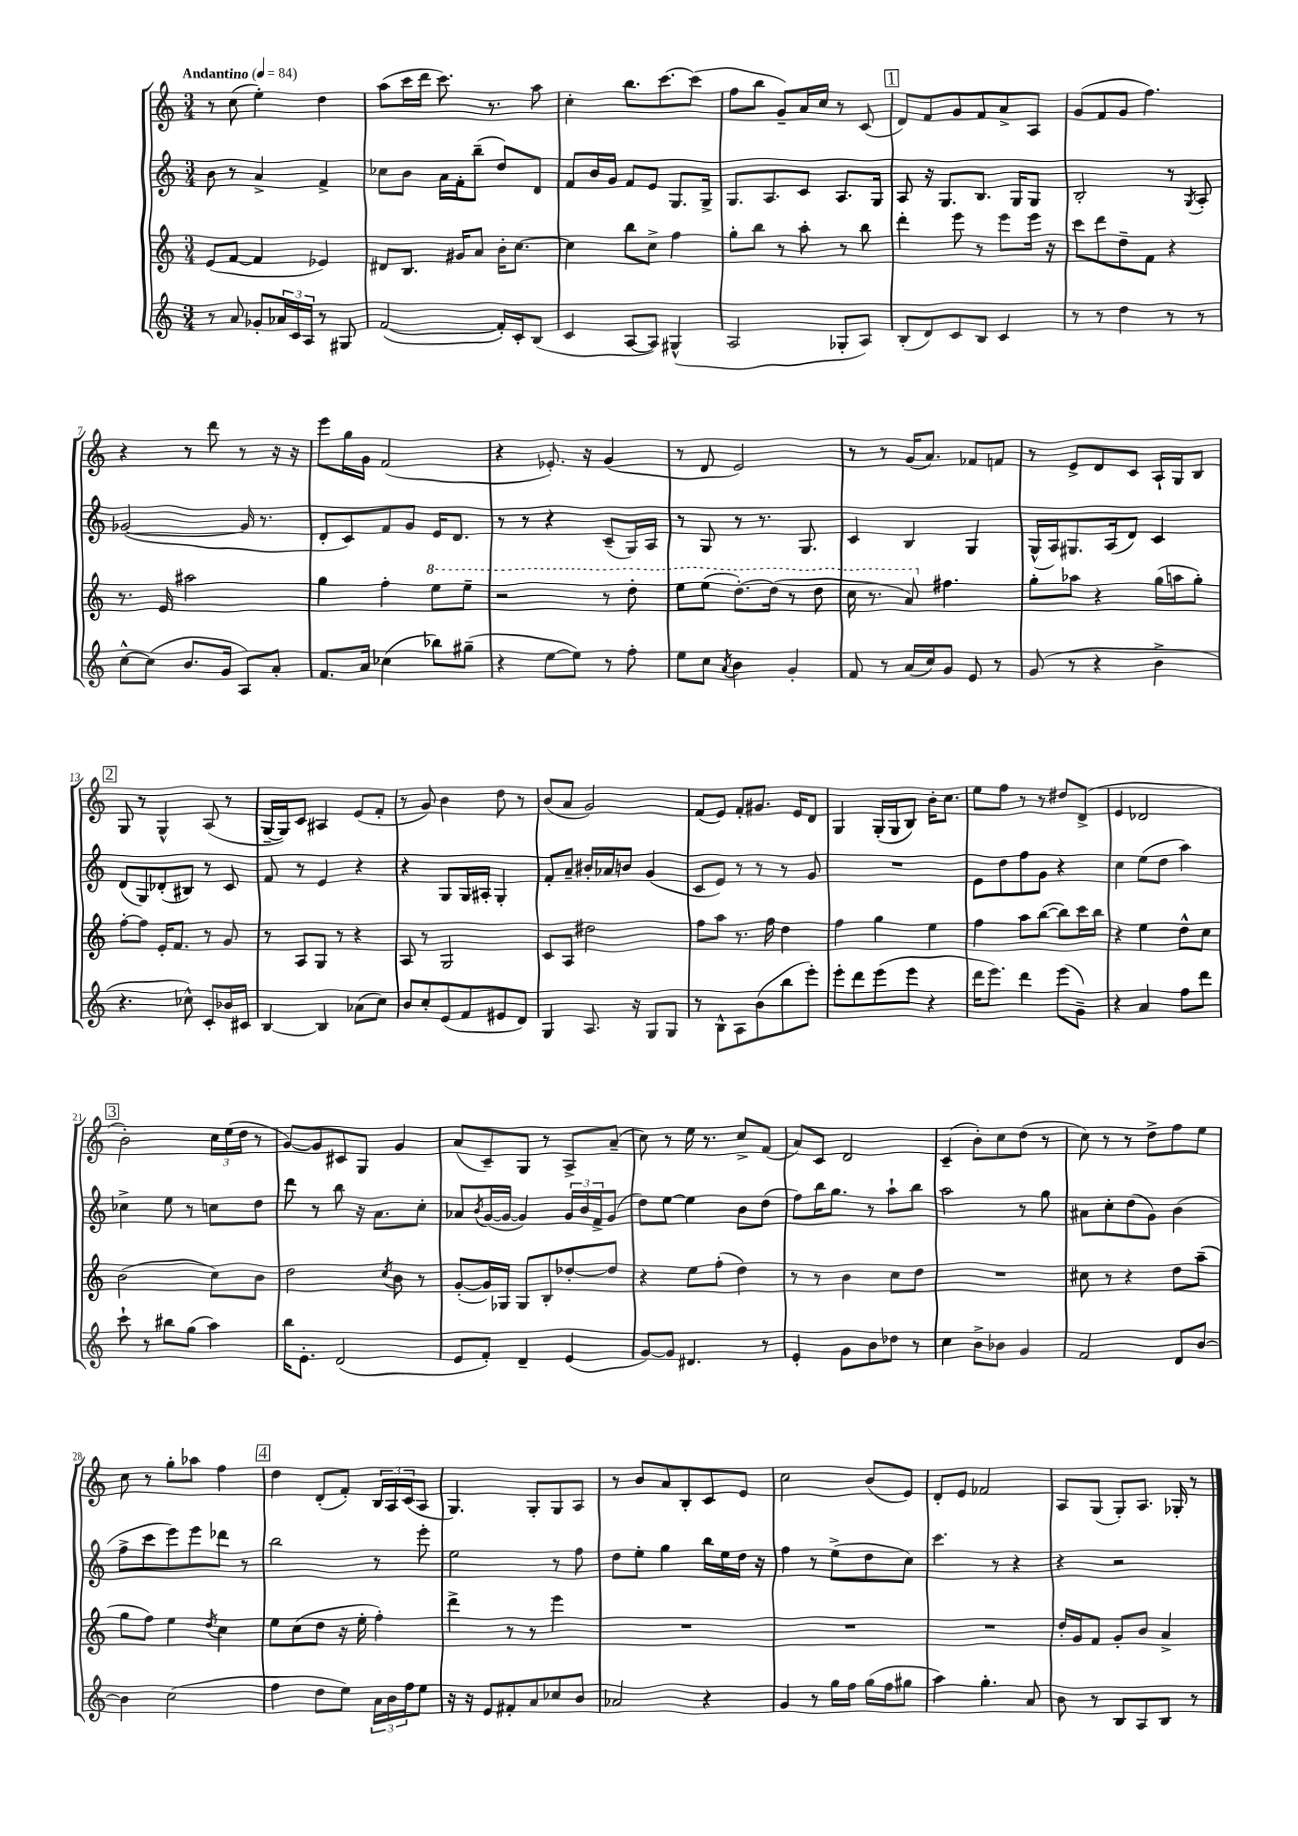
<<
\new StaffGroup <<
\new Staff = "s0" {
    \clef treble \key c \major \numericTimeSignature \time 3/4 \tempo "Andantino" 4 = 84
    r8 c''8( e''4-.) d''4 |
    a''8( c'''16 d'''16 c'''8.) r8. a''8 |
    c''4-. b''8. c'''8.~ c'''8( |
    f''8 b''8 g'8--) a'16 c''16 r8 c'8( |
    \mark \markup { \box "1" } d'8) f'8 g'8 f'8 a'8-> a8 |
    g'8( f'8 g'8 f''4.) |
    r4 r8 d'''8 r8 r16 r16 |
    e'''8 g''16 g'16 f'2( |
    r4 ees'8.-.) r16 g'4( |
    r8 d'8 e'2) |
    r8 r8 g'16( a'8.) fes'8 f'8 |
    r8 e'8-> d'8 c'8 a16-! g16 b8 |
    \mark \markup { \box "2" } g8 r8 g4-^ a8( r8 |
    g16~-- g16) c'8 ais4 e'8( f'8-. |
    r8 g'8) b'4 d''8 r8 |
    b'8( a'8 g'2) |
    f'8( e'8) f'8-. gis'8. e'16 d'8 |
    g4 g16-.( g16 b8) b'16-. c''8. |
    e''8 f''8 r8 r8 dis''8 d'8->( |
    e'4 des'2 |
    \mark \markup { \box "3" } b'2-.) \tuplet 3/2 { c''16 e''16( d''16 } r8 |
    g'8~) g'8 cis'8 g8 g'4 |
    a'8( c'8--) g8 r8 a8-> a'8--( |
    c''8) r8 e''16 r8. c''8-> f'8( |
    a'8) c'8 d'2 |
    c'4--( b'8-.) c''8 d''8( r8 |
    c''8) r8 r8 d''8-> f''8 e''8 |
    c''8 r8 g''8-. aes''8 f''4 |
    \mark \markup { \box "4" } d''4 d'8-.( f'8-.) \tuplet 3/2 { b16 a16 c'16( } a8 |
    g4.) g8-. g8 a8 |
    r8 b'8 a'8 b8-. c'8 e'8 |
    c''2 b'8( e'8) |
    d'8-. e'8 fes'2 |
    a8 g8( g8-.) a8. ges16-. r8 \bar "|." |
}
\new Staff = "s1" {
    \clef treble \key c \major \numericTimeSignature \time 3/4
    b'8 r8 a'4-> f'4-> |
    ces''8 b'8 a'16 f'16-. b''8--( d''8) d'8 |
    f'8 b'16 g'16 f'8 e'8 g8. g16-> |
    g8. a8. c'8 a8. g16 |
    \mark \markup { \box "1" } a8 r16 g8. b8. g16 g8 |
    b2-. r8 \acciaccatura { g8 } a8-. |
    ges'2~( ges'16 r8. |
    d'8-. c'8) f'8 g'8 e'16 d'8. |
    r8 r8 r4 c'8--( g16) a16 |
    r8 g8 r8 r8. g8. |
    c'4 b4 g4 |
    g16-^( a16) gis8. a16( d'8) c'4 |
    \mark \markup { \box "2" } d'8( g8) des'8-.( bis8) r8 c'8 |
    f'8 r8 e'4 r4 |
    r4 g8 g16 ais16-. g4-. |
    f'8-. a'8-- bis'16-. aes'16 b'8 g'4( |
    c'8 e'8) r8 r8 r8 g'8 |
    R2. |
    e'8 d''8 f''8 g'8 r4 |
    c''4 e''8( d''8 a''4) |
    \mark \markup { \box "3" } ces''4-> e''8 r8 c''8 d''8 |
    d'''8 r8 b''8 r16 a'8. c''8-. |
    aes'8 \acciaccatura { b'8 } g'16~( g'16~ g'4) \tuplet 3/2 { g'16 b'16 f'16-> } g'8( |
    d''8) e''8~ e''4 b'8 d''8( |
    f''8) b''16 g''8. r8 a''8-! b''8 |
    a''2 r8 g''8 |
    ais'8 c''8-. d''8( g'8) b'4( |
    f''8-> c'''8 e'''8) e'''8 des'''8 r8 |
    \mark \markup { \box "4" } b''2 r8 e'''8-. |
    e''2 r8 f''8 |
    d''8 e''8-. g''4 b''16 e''16 d''16 r16 |
    f''4 r8 e''8->( d''8 c''8) |
    c'''4. r8 r4 |
    r4 r2 \bar "|." |
}
\new Staff = "s2" {
    \clef treble \key c \major \numericTimeSignature \time 3/4
    e'8( f'8~ f'4 ees'4) |
    dis'8 b8. gis'16 a'8 b'16-. c''8.~ |
    c''4 b''8 c''8-> f''4 |
    g''8-. b''8 r8 a''8-. r8 b''8 |
    \mark \markup { \box "1" } d'''4-. e'''8 r8 e'''8 e'''16 r16 |
    c'''8 d'''8 d''8-- f'8 r4 |
    r8. e'16 ais''2 |
    g''4 f''4-. \ottava #1 e'''8 e'''8-- |
    r2 r8 d'''8-. |
    e'''8 e'''8( d'''8.~-.) d'''16( r8 d'''8 |
    c'''16 r8. a''8) \ottava #0 fis''4. |
    g''8-. aes''8 r4 g''16( a''16 g''8-.) |
    \mark \markup { \box "2" } f''8~-. f''8 e'16-. f'8. r8 g'8 |
    r8 a8 g8 r8 r4 |
    a8 r8 g2 |
    c'8 a8 dis''2 |
    f''8 a''8 r8. f''16 d''4 |
    f''4 g''4 e''4 |
    f''4 a''8 b''8~( b''8) c'''16 b''16 |
    r4 e''4 d''8-^ c''8 |
    \mark \markup { \box "3" } b'2( c''8) b'8 |
    d''2 \acciaccatura { c''8 } b'8 r8 |
    g'8~-.( g'16) ges16 ges8 b8-. des''8~-. des''8 |
    r4 e''8 f''8-.( d''4) |
    r8 r8 b'4 c''8 d''8 |
    R2. |
    cis''8 r8 r4 d''8 a''8--( |
    g''8 f''8) e''4 \acciaccatura { d''8 } c''4 |
    \mark \markup { \box "4" } e''8 c''8( d''8 r16 e''16-. f''4-.) |
    d'''4-> r8 r8 e'''4 |
    R2. |
    R2. |
    R2. |
    d''16-. g'16 f'8 g'8-. b'8 a'4-> \bar "|." |
}
\new Staff = "s3" {
    \clef treble \key c \major \numericTimeSignature \time 3/4
    r8 a'8 ges'8-. \tuplet 3/2 { aes'16 c'16 a16 } r8 gis8 |
    f'2~( f'16-.) c'16-. b8( |
    c'4 a8~ a8) gis4-^( |
    a2 ges8-. a8) |
    \mark \markup { \box "1" } b8-.( d'8) c'8 b8 c'4 |
    r8 r8 d''4 r8 r8 |
    c''8~-^ c''8( b'8. g'16 a8) a'8-. |
    f'8. a'16 ces''4( bes''8) gis''8--( |
    r4 e''8~ e''8) r8 f''8-. |
    e''8 c''8 \acciaccatura { a'8 } b'4 g'4-. |
    f'8 r8 a'16( c''16) g'8 e'8 r8 |
    g'8( r8 r4 b'4-> |
    \mark \markup { \box "2" } r4. ces''8-^) c'8-. bes'16 cis'16 |
    b4~ b4 aes'8( c''8) |
    b'8 c''8-. e'8( f'8 eis'8 d'8) |
    g4 a8. r16 g8 g8 |
    r8 b8-^ a8 b'8( b''8 e'''8-.) |
    e'''8-. d'''8 e'''8( e'''8 r4 |
    d'''16 e'''8.) d'''4 e'''8( g'8--) |
    r4 a'4 f''8 d'''8 |
    \mark \markup { \box "3" } c'''8-! r8 bis''8 g''8( a''4) |
    b''16 e'8.-. d'2( |
    e'8 f'8-.) d'4-- e'4( |
    g'8~) g'8 dis'4. r8 |
    e'4-. g'8 b'8 des''8 r8 |
    c''4 b'8-> bes'8 g'4 |
    f'2 d'8 b'8~ |
    b'4 c''2( |
    \mark \markup { \box "4" } f''4 d''8 e''8) \tuplet 3/2 { a'16 b'16 f''16 } e''8 |
    r16 r16 e'8 fis'8-. a'8 ces''8 b'8 |
    aes'2 r4 |
    g'4 r8 g''16 f''16 g''16( f''16 gis''8 |
    a''4) g''4.-. a'8 |
    b'8 r8 b8 a8 b8 r8 \bar "|." |
}
>>
>>
